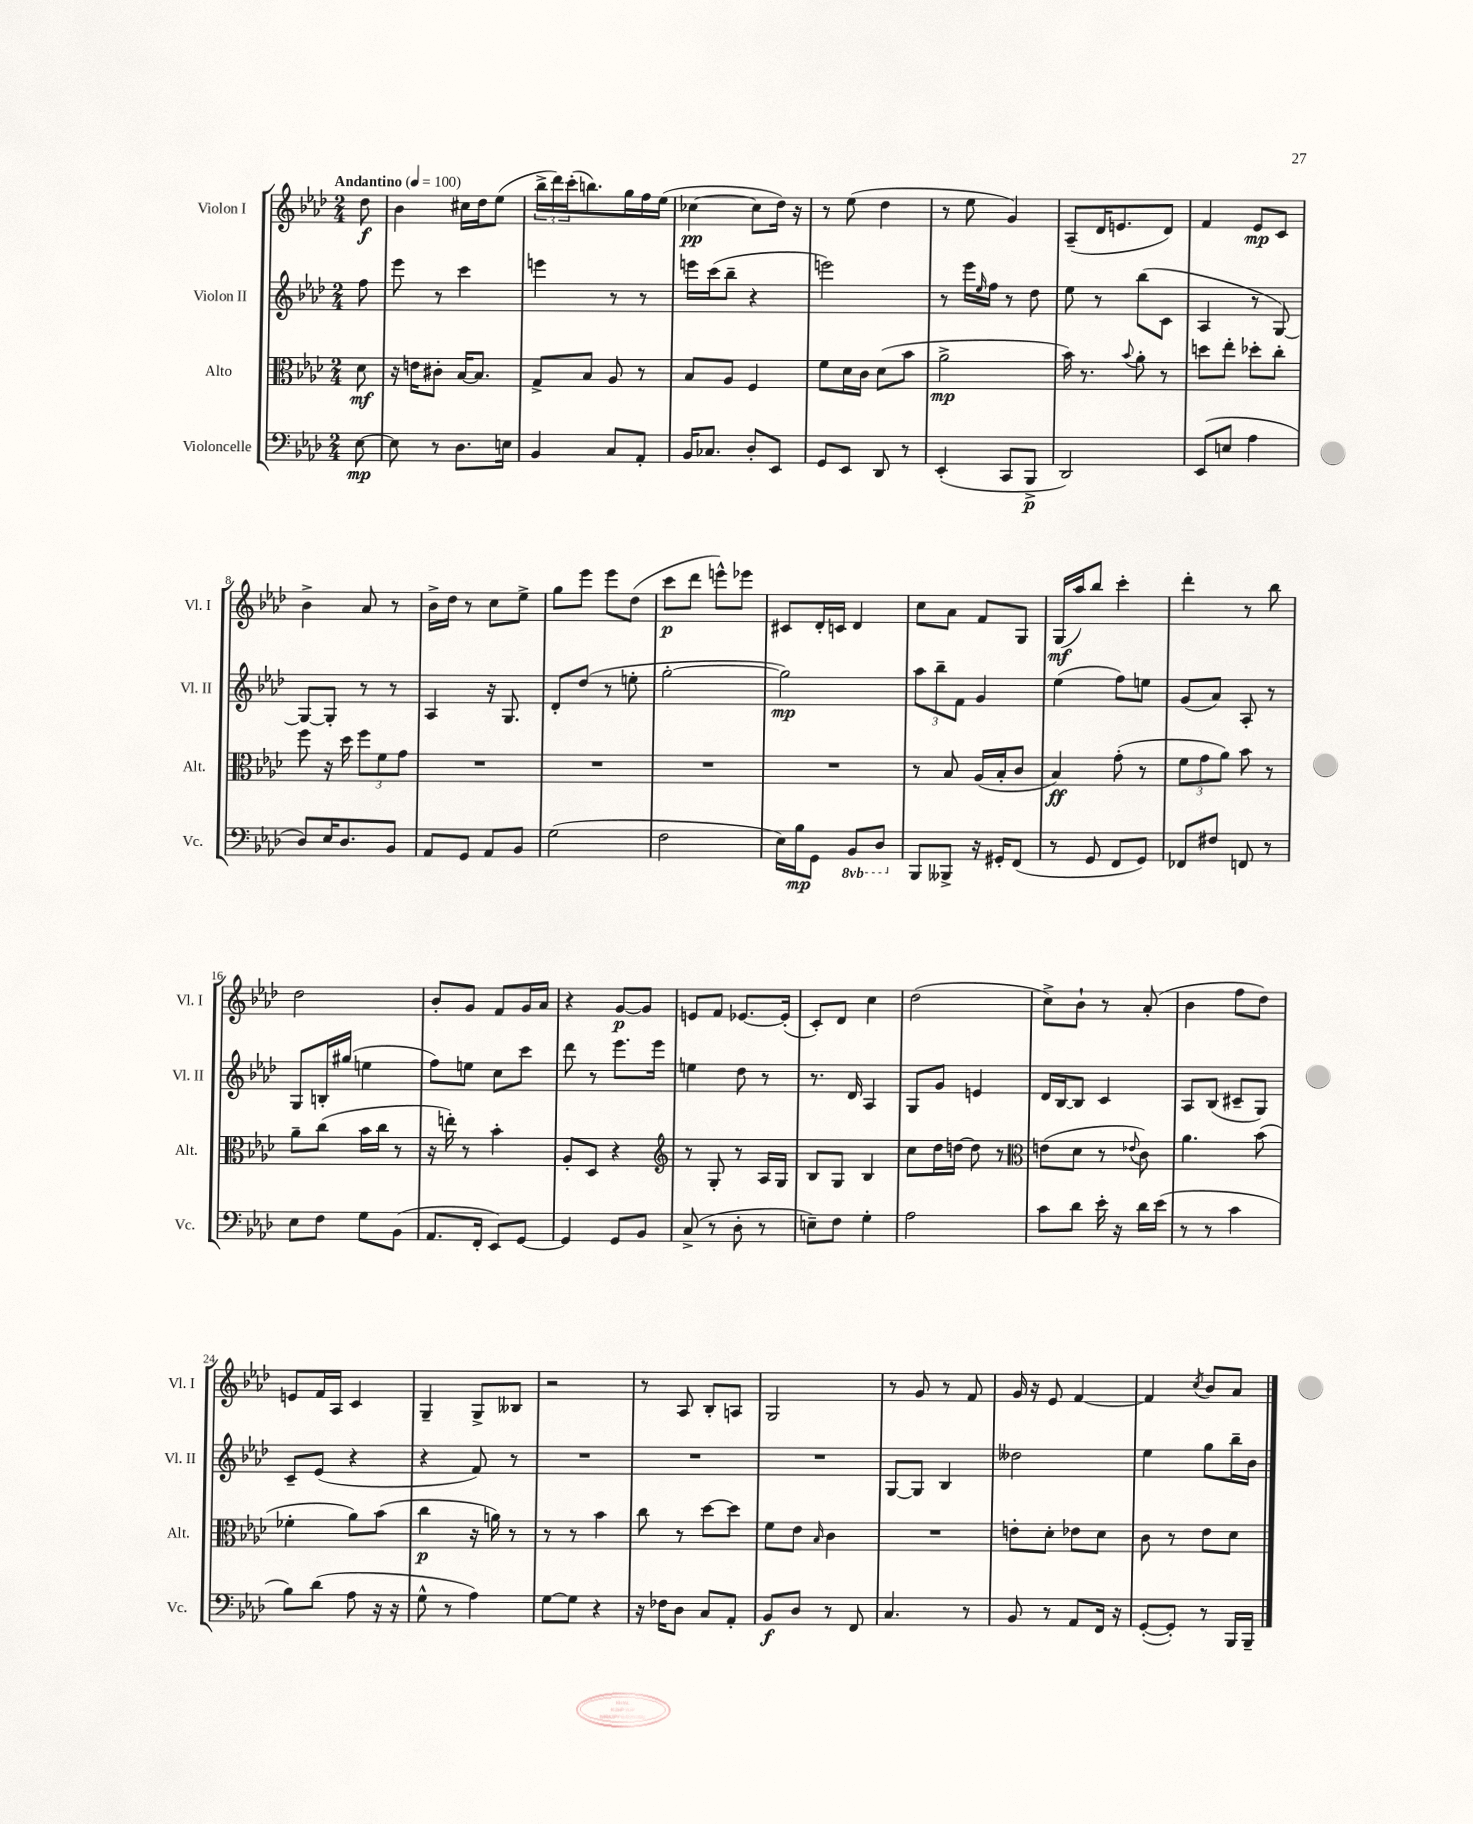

**kern	**kern	**kern	**kern
*staff4	*staff3	*staff2	*staff1
*clefF4	*clefC3	*clefG2	*clefG2
*k[b-e-a-d-]	*k[b-e-a-d-]	*k[b-e-a-d-]	*k[b-e-a-d-]
*M2/4	*M2/4	*M2/4	*M2/4
*MM100	*MM100	*MM100	*MM100
[8E-\	8d-\	8ff\	8dd-\
=	=	=	=
8E-\]	16r	8eee-\	4b-\
.	16e\LK	.	.
8r	8c#'\J	8r	.
8.D-\L	[16B-/LK	4ccc\	16cc#\LL
.	8.B-/]J	.	16dd-\J
.	.	.	(8ee-\J
16E\Jk	.	.	.
=	=	=	=
4BB-/	8G^/L	4eee\	24bb-^\LL
.	.	.	24ddd-\)
.	.	.	(24ccc'\J
.	8B-/J	.	8.bb\)
8C/L	8A-/	8r	.
.	.	.	16gg\L
8AA-'/J	8r	8r	16ff\
.	.	.	(16ee-\JJ
=	=	=	=
16BB-/LK	8B-/L	16eee\LL	[4cc-\
8.C-/J	.	(16ccc\J	.
.	8A-/J	8bb-~\J	.
8D-'/L	4F/	4r	8cc-\]L
8EE-/J	.	.	16dd-\Jk)
.	.	.	16r
=	=	=	=
8GG/L	8f\L	2eee\)	8r
8EE-/J	16d-\L	.	(8ee-\
.	16c\JJ	.	.
8DD-/	(8d-\L	.	4dd-\
8r	8b-\J	.	.
=	=	=	=
(4EE-'/	2a-^\	8r	8r
.	.	16eee-\LL	8ee-\
.	.	16qqee-/	.
.	.	16ff\JJ	.
8CC/L	.	8r	4g/)
8BBB-^/J	.	8dd-\	.
=	=	=	=
2DD-/)	16b-\)	8ee-\	(8A-~/L
.	8.r	.	.
.	.	8r	16d-/K
.	.	.	8.e/
.	8qqb-/	.	.
.	8a-'\	(8bb-\L	.
.	8r	8c\J	8d-/J)
=	=	=	=
(8EE-/L	8dd\L	4A-/	4f/
8E/J	8ee-'\J	.	.
4A-\	8dd-'\L	8r	8e-/L
.	8cc'\J	[8G/)	8c/J
=	=	=	=
8D-/L)	8ff\	8G/_L	4b-^\
16E-/K	16r	8G'/]J	.
8.D-/	16dd-\	.	.
.	12ff\L	8r	8a-/
.	12f\	.	.
8BB-/J	.	8r	8r
.	12g\J	.	.
=	=	=	=
8AA-/L	2r	4A-/	16b-^\LL
.	.	.	16dd-\JJ
8GG/J	.	.	8r
8AA-/L	.	16r	8cc\L
.	.	8.G/	.
8BB-/J	.	.	8ee-^\J
=	=	=	=
(2G\	2r	8d-'/L	8gg\L
.	.	(8dd-/J	8eee-\J
.	.	8r	8eee-\L
.	.	8ee'\	(8dd-\J
=	=	=	=
2F\	2r	[2gg'\	8ccc\L
.	.	.	8ddd-\J
.	.	.	8eee^^\L)
.	.	.	8eee-\J
=	=	=	=
16E-\LL)	2r	2gg\])	8c#/L
16B-\J	.	.	.
8GG\J	.	.	16d-'/L
.	.	.	16c/JJ
8BBB-/L	.	.	4d-/
8DD-/J	.	.	.
=	=	=	=
8BBB-/L	8r	12aa-\L	8cc\L
.	.	12bb-~\	.
8BBB--^/J	8B-/	.	8a-\J
.	.	12f\J	.
16r	(16A-/LL	4g/	8f/L
16GG#'/LK	16B-'/J	.	.
(8FF/J	8c/J	.	8G/J
=	=	=	=
8r	4B-/)	(4ee-\	(16G/LL
.	.	.	16aa-/J)
8GG/	.	.	8bb-/J
8FF/L	(8g'\	8ff\L)	4ccc'\
8GG/J)	8r	8ee\J	.
=	=	=	=
8FF-/L	12f\L	(8g/L	4ddd-'\
.	12g\	.	.
8F#/J	.	8a-/J)	.
.	12a-\J)	.	.
8FF/	8b-\	8A-'/	8r
8r	8r	8r	8bb-\
=	=	=	=
8E-\L	8a-~\L	8G/L	2dd-\
8F\J	(8cc\J	16B'/L	.
.	.	(16gg#/JJ	.
8G\L	16b-\LL	4ee\	.
.	16cc\JJ	.	.
(8BB-\J	8r	.	.
=	=	=	=
8.AA-/L	16r	8ff\L)	8b-'/L
.	16ee'\)	.	.
.	8r	8ee\J	8g/J
16FF'/Jk	.	.	.
8EE-/L)	4b-'\	8cc\L	8f/L
[8GG/J	.	8ccc\J	16g/L
.	.	.	16a-/JJ
=	=	=	=
4GG/]	8A-'/L	8ddd-\	4r
.	8D-/J	8r	.
8GG/L	4r	8.eee-\L	[8g/L
8BB-/J	.	.	8g/]J
.	.	16eee-\Jk	.
=	=	=	=
*	*clefG2	*	*
(8C^/	8r	4ee\	8e/L
8r	8G'/	.	8f/J
8D-'\	8r	8dd-\	[8.e-/L
8r	16A-/LL	8r	.
.	16G/JJ	.	(16e-'/]Jk
=	=	=	=
8E~\L)	8B-/L	8.r	8c'/L)
8F\J	8G/J	.	8d-/J
.	.	16d-/	.
4G'\	4B-/	4A-/	4cc\
=	=	=	=
2A-\	8cc\L	8G/L	(2dd-\
.	16dd-\L	8g/J	.
.	[16dd\JJ	.	.
.	8dd\]	4e/	.
.	8r	.	.
=	=	=	=
*	*clefC3	*	*
8c\L	(8e\L	16d-/LL	8cc^\L)
.	.	[16B-/J	.
8d-\J	8d-\J	8B-/]J	8b-`\J
16e-'\	8r	4c/	8r
16r	.	.	.
.	8qqe-/	.	.
16d-\LL	8c\)	.	(8a-'/
(16e-\JJ	.	.	.
=	=	=	=
8r	4.a-\	8A-/L	4b-\
8r	.	(8B-/J	.
4c\	.	8c#~/L	8ff\L
.	(8b-\	8G/J)	8dd-\J)
=	=	=	=
8B-\L)	4f-'\	8c~/L	8e/L
(8d-\J	.	(8e-/J	16f/L
.	.	.	16A-/JJ
8A-\	8a-\L)	4r	4c/
16r	(8b-\J	.	.
16r	.	.	.
=	=	=	=
8G^^\	4cc\	4r	4G~/
8r	.	.	.
4A-\)	16r	8f/)	8G^/L
.	16a\)	.	.
.	8r	8r	8B--/J
=	=	=	=
[8G\L	8r	2r	2r
8G\]J	8r	.	.
4r	4b-\	.	.
=	=	=	=
16r	8cc\	2r	8r
16F-\LK	.	.	.
8D-\J	8r	.	8A-/
8C/L	[8dd-\L	.	8B-'/L
8AA-'/J	8dd-\]J	.	8A/J
=	=	=	=
8BB-/L	8f\L	2r	2G/
8D-/J	8e-\J	.	.
.	16qqB-/	.	.
8r	4c\	.	.
8FF/	.	.	.
=	=	=	=
4.C/	2r	[8G/L	8r
.	.	8G/]J	8g/
.	.	4B-/	8r
8r	.	.	8f/
=	=	=	=
8BB-/	8e'\L	2dd--\	16g/
.	.	.	16r
8r	8d-'\J	.	8e-/
8AA-/L	8e-\L	.	[4f/
16FF/Jk	8d-\J	.	.
16r	.	.	.
=	=	=	=
([8GG'/L	8c\	4ee-\	4f/]
8GG'/]J)	8r	.	.
.	.	.	8qcc/
8r	8e-\L	8gg\L	8b-/L
16BBB-/LL	8d-\J	16bb-~\L	8a-/J
16BBB-~/JJ	.	16b-\JJ	.
==	==	==	==
*-	*-	*-	*-
